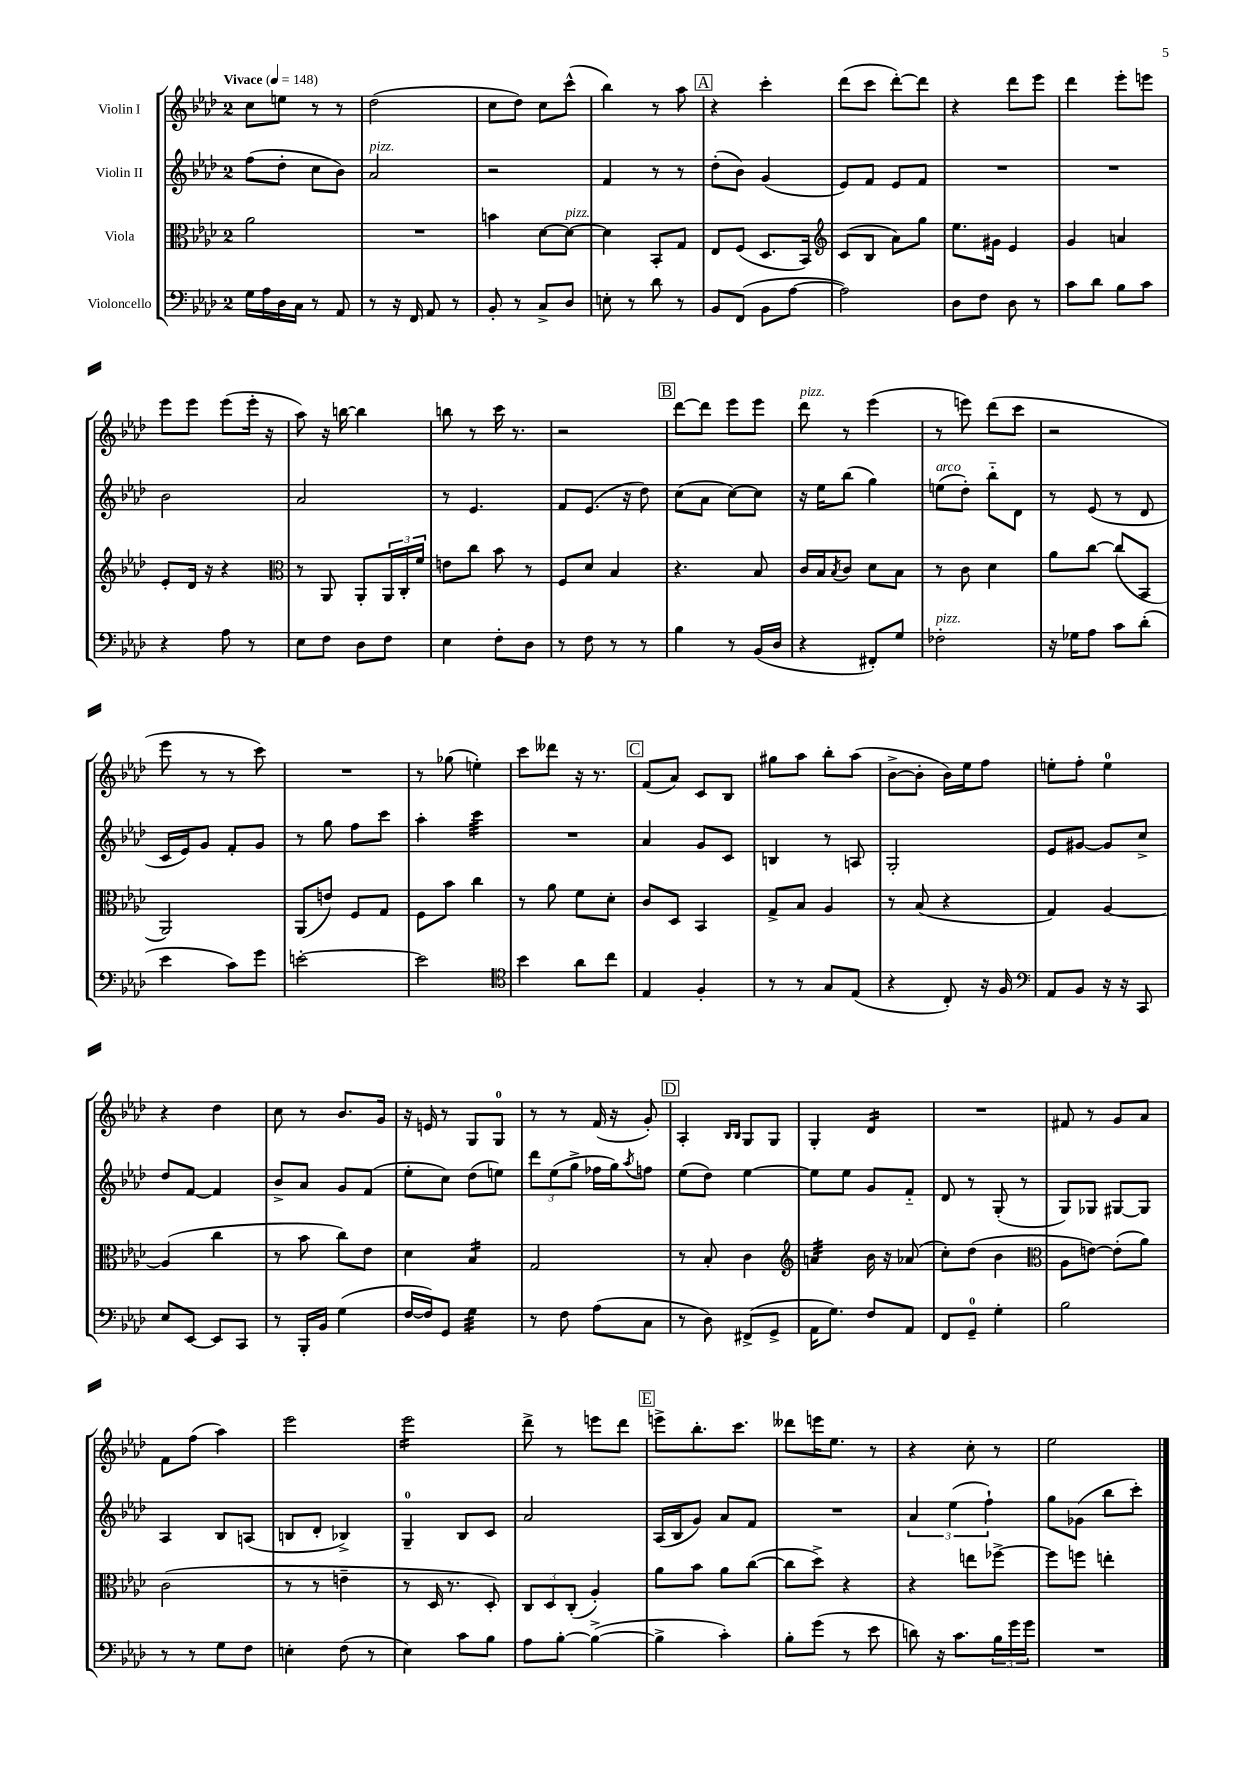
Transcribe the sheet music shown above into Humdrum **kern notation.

**kern	**kern	**kern	**kern
*staff4	*staff3	*staff2	*staff1
*clefF4	*clefC3	*clefG2	*clefG2
*k[b-e-a-d-]	*k[b-e-a-d-]	*k[b-e-a-d-]	*k[b-e-a-d-]
*M2/4	*M2/4	*M2/4	*M2/4
*MM148	*MM148	*MM148	*MM148
16G	2a-	(8ff	8cc
16A-	.	.	.
16D-	.	8dd-'	8ee
16C	.	.	.
8r	.	8cc	8r
8AA-	.	8b-)	8r
=	=	=	=
8r	2r	2a-	(2dd-
16r	.	.	.
16FF	.	.	.
8AA-	.	.	.
8r	.	.	.
=	=	=	=
8BB-'	4b	2r	8cc
8r	.	.	8dd-)
8C^	[8d-	.	8cc
8D-	8d-_	.	(8ccc^^
=	=	=	=
8E'	4d-]	4f	4bb-)
8r	.	.	.
8d-	8BB-'	8r	8r
8r	8G	8r	8aa-
=	=	=	=
8BB-	8E-	(8dd-'	4r
(8FF	(8F	8b-)	.
8BB-	8.D-	(4g	4ccc'
[8A-	.	.	.
.	16BB-)	.	.
=	=	=	=
*	*clefG2	*	*
2A-])	(8c	8e-)	(8ddd-
.	8B-	8f	8ccc
.	8a-)	8e-	[8ddd-')
.	8gg	8f	8ddd-]
=	=	=	=
8D-	8.ee-	2r	4r
8F	.	.	.
.	16g#	.	.
8D-	4e-	.	8ddd-
8r	.	.	8eee-
=	=	=	=
8c	4g	2r	4ddd-
8d-	.	.	.
8B-	4a	.	8eee-'
8c	.	.	8eee
=	=	=	=
4r	8e-'	2b-	8eee-
.	16d-	.	8eee-
.	16r	.	.
8A-	4r	.	(8eee-
8r	.	.	16eee-'
.	.	.	16r
=	=	=	=
*	*clefC3	*	*
8E-	8r	2a-	8aa-)
8F	8AA-	.	16r
.	.	.	[16bb
8D-	8AA-'	.	4bb]
8F	24AA-	.	.
.	24C'	.	.
.	24f	.	.
=	=	=	=
4E-	8e	8r	8bb
.	8cc	4.e-	8r
8F'	8b-	.	16ccc
.	.	.	8.r
8D-	8r	.	.
=	=	=	=
8r	8F	8f	2r
8F	8d-	(8.e-	.
8r	4B-	.	.
.	.	16r	.
8r	.	8dd-)	.
=	=	=	=
4B-	4.r	(8cc	[8ddd-
.	.	8a-	8ddd-]
8r	.	[8cc)	8eee-
(16BB-	8B-	8cc]	8eee-
16D-	.	.	.
=	=	=	=
4r	16c	16r	8ddd-
.	16B-	16ee-	.
.	8qB-	.	.
.	8c	(8bb-	8r
8FF#')	8d-	4gg)	(4eee-
8G	8B-	.	.
=	=	=	=
2F-'	8r	(8ee	8r
.	8c	8dd-')	8eee)
.	4d-	8bb-'~	(8ddd-
.	.	8d-	8ccc
=	=	=	=
16r	8a-	8r	2r
16G-	.	.	.
8A-	[8cc	(8e-	.
8c	(8cc]	8r	.
(8d-'	8BB-	8d-	.
=	=	=	=
4e-	2AA-)	16c	8eee-
.	.	16e-)	.
.	.	8g	8r
8c)	.	8f'	8r
8g	.	8g	8ccc)
=	=	=	=
[2e'	(8AA-	8r	2r
.	8e)	8gg	.
.	8F	8ff	.
.	8G	8ccc	.
=	=	=	=
2e]	8F	4aa-'	8r
.	8b-	.	(8gg-
.	4cc	4ccc	4ee')
=	=	=	=
*clefC4	*	*	*
4b-	8r	2r	8ccc
.	8a-	.	8ddd--
8a-	8f	.	16r
.	.	.	8.r
8cc	8d-'	.	.
=	=	=	=
4E-	8c	4a-	(8f
.	8D-	.	8a-)
4F'	4BB-	8g	8c
.	.	8c	8B-
=	=	=	=
8r	8G^	4B	8gg#
8r	8B-	.	8aa-
8G	4A-	8r	8bb-'
(8E-	.	8A	(8aa-
=	=	=	=
4r	8r	2G'	[8b-^
.	(8B-	.	8b-']
8C')	4r	.	16b-)
.	.	.	16ee-
16r	.	.	8ff
16F	.	.	.
=	=	=	=
*clefF4	*	*	*
8AA-	4G)	8e-	8ee'
8BB-	.	[8g#	8ff'
16r	[4A-	8g#]	4ee
16r	.	.	.
8CC	.	8cc^	.
=	=	=	=
8E-	(4A-]	8dd-	4r
[8EE-	.	[8f	.
8EE-]	4cc	4f]	4dd-
8CC	.	.	.
=	=	=	=
8r	8r	8b-^	8cc
16BBB-'	8b-	8a-	8r
16BB-	.	.	.
(4G	8cc)	8g	8.b-
.	8e-	(8f	.
.	.	.	16g
=	=	=	=
[16F	4d-	8ee-'	16r
16F])	.	.	16e
8GG	.	8cc)	8r
4G	4B-	(8dd-	8G
.	.	8ee)	8G
=	=	=	=
8r	2G	12ddd-	8r
.	.	(12ee-	.
8F	.	.	8r
.	.	12gg^	.
(8A-	.	16ff-	(16f
.	.	16gg)	16r
.	.	8qaa-	.
8C	.	8ff	8g')
=	=	=	=
8r	8r	(8ee-	4A-'
8D-)	8B-'	8dd-)	.
.	.	.	16qqB-
.	.	.	16qqB-
(8FF#^	4c	[4ee-	8G
8GG^	.	.	8G
=	=	=	=
*	*clefG2	*	*
16AA-	4a	8ee-]	4G'
8.G)	.	.	.
.	.	8ee-	.
8F	16b-	8g	4d-
.	16r	.	.
8AA-	(8a-	8f'~	.
=	=	=	=
8FF	8cc')	8d-	2r
8GG~	(8dd-	8r	.
4G'	4b-	(8G'	.
.	.	8r	.
=	=	=	=
*	*clefC3	*	*
2B-	8A-	8G)	8f#
.	[8e)	8G-	8r
.	(8e']	[8G#	8g
.	8a-)	8G#]	8a-
=	=	=	=
8r	(2c	4A-	8f
8r	.	.	(8ff
8G	.	8B-	4aa-)
8F	.	(8A	.
=	=	=	=
4E'	8r	8B	2eee-
.	8r	8d-'	.
(8F	4e~	4B-^)	.
8r	.	.	.
=	=	=	=
4E-)	8r	4G~	2eee-
.	16D-	.	.
.	8.r	.	.
8c	.	8B-	.
8B-	8D-')	8c	.
=	=	=	=
8A-	12C	2a-	8ddd-^
.	12D-	.	.
[8B-'	.	.	8r
.	(12C'	.	.
(4B-^_	4A-')	.	8eee
.	.	.	8ddd-
=	=	=	=
4B-^]	8a-	(16A-	8eee^
.	.	16B-	.
.	8b-	8g)	8.bb-'
4c')	8a-	8a-	.
.	.	.	8.ccc
.	([8cc	8f	.
=	=	=	=
8B-'	8cc]	2r	8ddd--
(8g	8dd-^)	.	16eee
.	.	.	8.ee-
8r	4r	.	.
8e-	.	.	8r
=	=	=	=
8d)	4r	6a-	4r
16r	.	.	.
.	.	(6ee-	.
8.c	.	.	.
.	8ee	.	8cc'
.	.	6ff`)	.
24B-	[8ff-^	.	8r
24g	.	.	.
24g	.	.	.
=	=	=	=
2r	8ff-]	8gg	2ee-
.	8ff	(8g-	.
.	4ee'	8bb-	.
.	.	8ccc')	.
==	==	==	==
*-	*-	*-	*-
